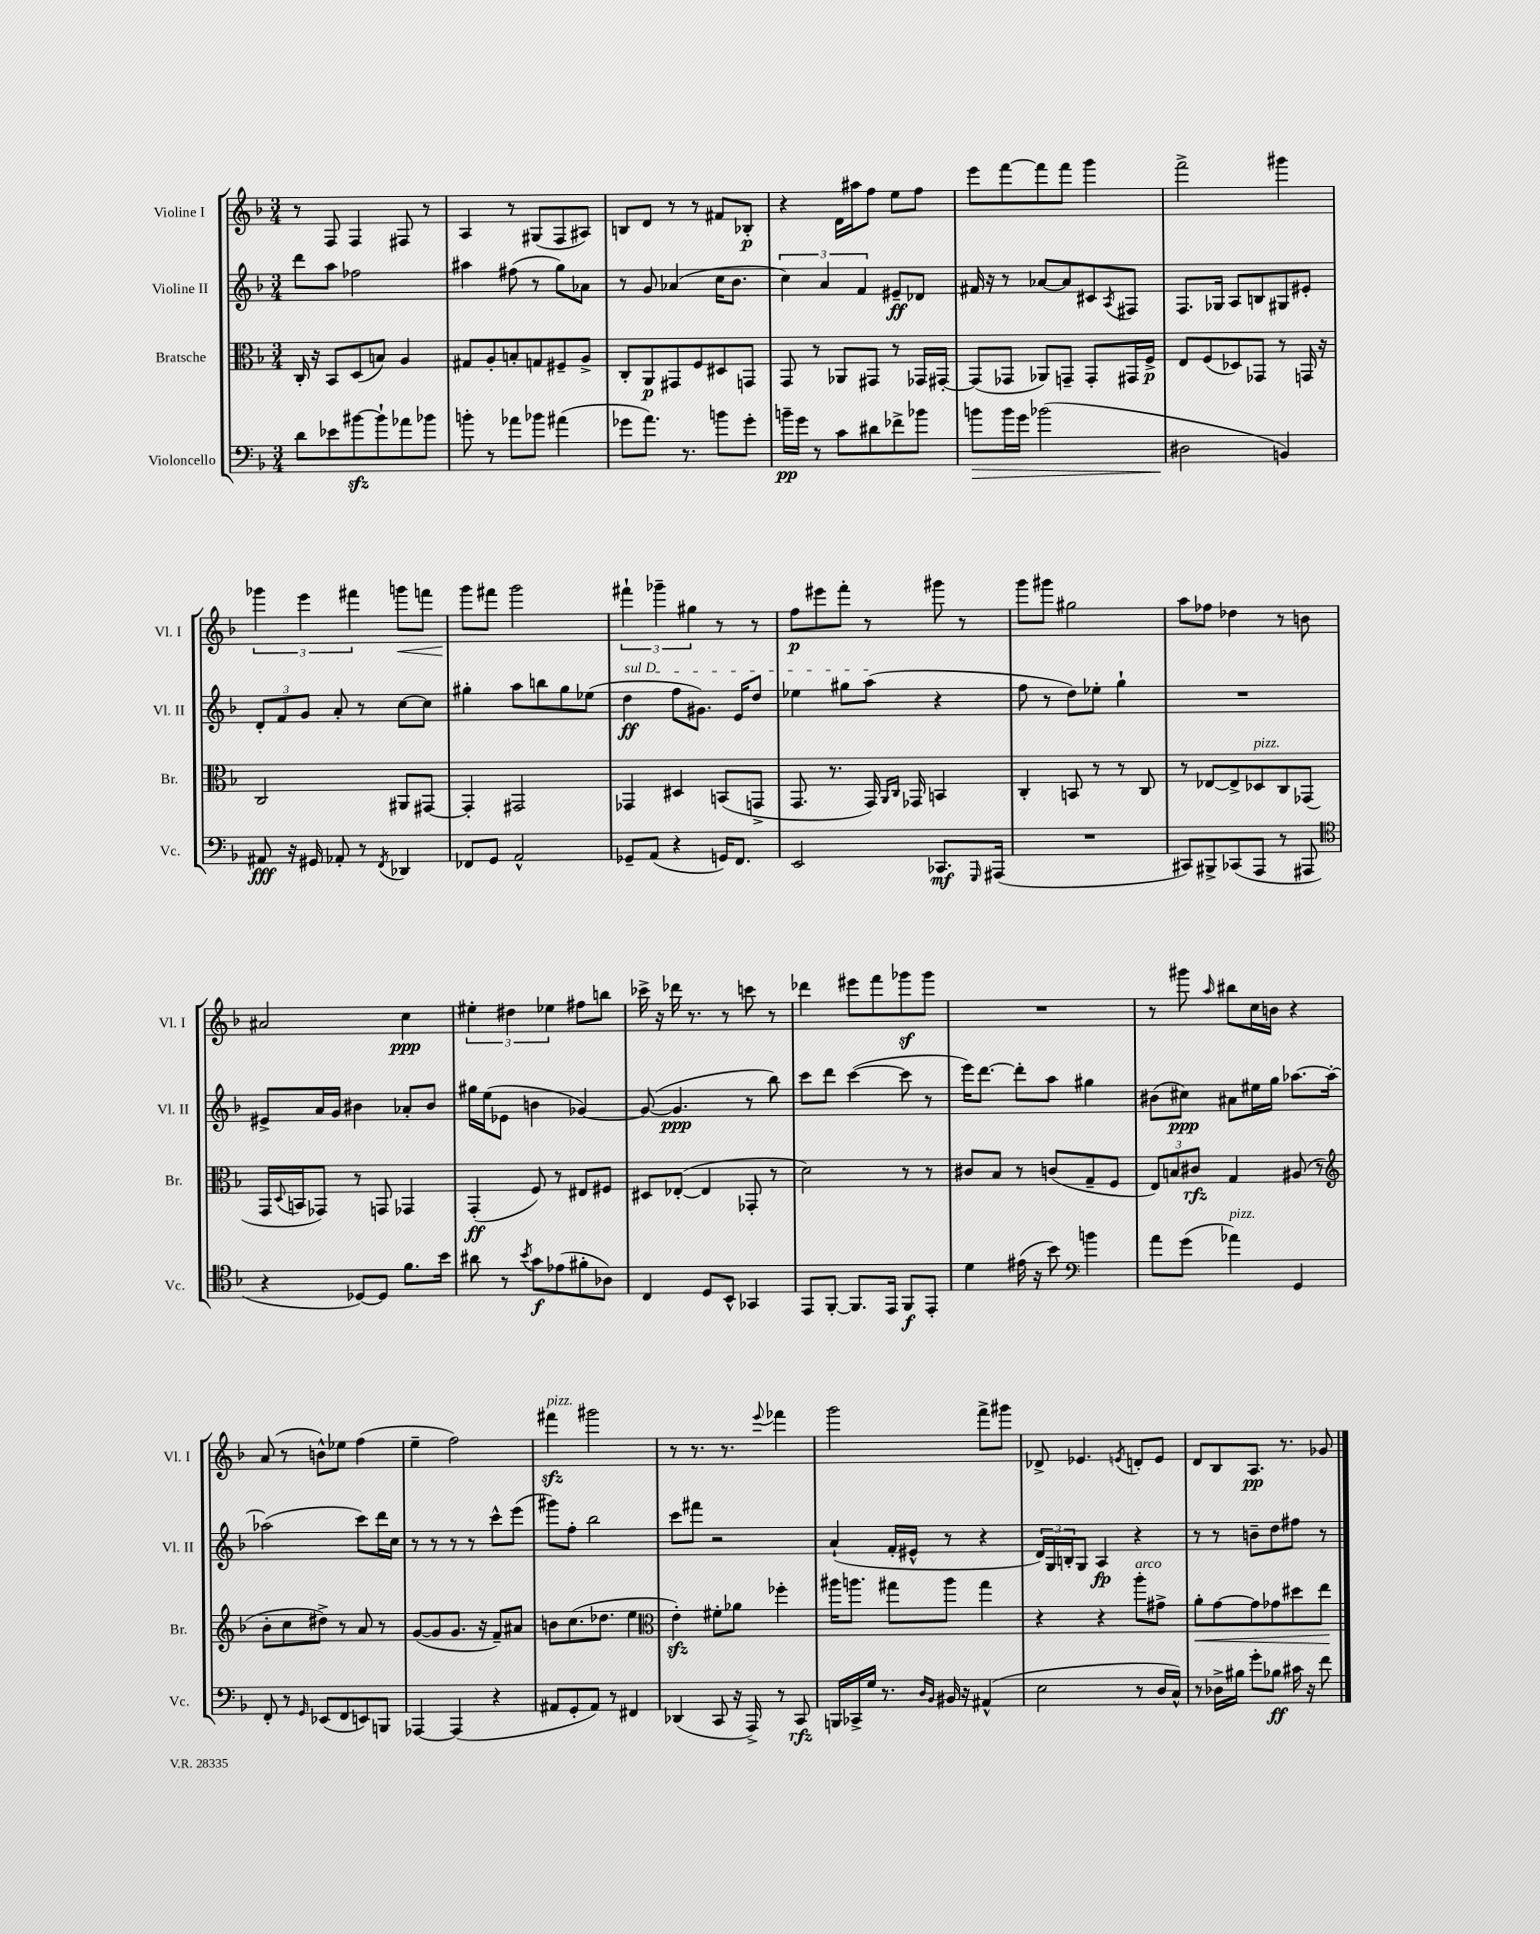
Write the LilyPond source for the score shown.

<<
\new StaffGroup <<
\new Staff = "s0" \with { instrumentName = "Violine I" shortInstrumentName = "Vl. I" } {
    \clef treble \key f \major \numericTimeSignature \time 3/4
    r8 f8 f4 fis8 r8 |
    a4 r8 gis8( f8 ais8) |
    b8 d'8 r8 r8 fis'8 bes8-.\p |
    r4 d'16 ais''16 f''8 e''8 f''8 |
    e'''8 f'''8~ f'''8 f'''8 g'''4 |
    f'''2-> gis'''4 |
    \tuplet 3/2 { ges'''4 e'''4 fis'''4 } g'''8\< f'''8 |
    g'''8\! fis'''8 g'''2 |
    \tuplet 3/2 { fis'''4-! ges'''4-- gis''4 } r8 r8 |
    f''8\p eis'''8 f'''8-. r8 gis'''8 r8 |
    g'''8 gis'''8 gis''2 |
    a''8 fes''8 des''4 r8 b'8 |
    ais'2 c''4\ppp |
    \tuplet 3/2 { eis''4-. dis''4 ees''4 } fis''8 b''8 |
    ces'''16-> r16 des'''16 r8. r8 c'''8 r8 |
    des'''4 eis'''8 f'''8 ges'''8\sf ges'''8 |
    R2. |
    r8 gis'''8 \grace { a''16 } bis''8 c''16 b'16 r4 |
    a'8( r8 b'8-^) ees''8 f''4( |
    e''4-- f''2) |
    fis'''4\sfz^\markup { \italic "pizz." } gis'''2 |
    r8 r8. r8. \appoggiatura { e'''8 } fes'''4 |
    g'''2 f'''8-> gis'''8 |
    des'8-> ees'4. \acciaccatura { e'8 } d'8-. e'8 |
    d'8 bes8 a8.\pp r8. ges'8 \bar "|." |
}
\new Staff = "s1" \with { instrumentName = "Violine II" shortInstrumentName = "Vl. II" } {
    \clef treble \key f \major \numericTimeSignature \time 3/4
    d'''8 a''8 fes''2 |
    ais''4 fis''8( r8 g''8) aes'8 |
    r8 g'8 aes'4( c''16 bes'8. |
    \tuplet 3/2 { c''4) a'4 f'4 } eis'8--\ff des'8 |
    fis'16 r16 r8 aes'8~ aes'8 cis'8 \acciaccatura { a8 } fis8 |
    f8. ges16 a8 b8 gis8 eis'8-. |
    \tuplet 3/2 { d'8-. f'8 g'8 } a'8-. r8 c''8~ c''8 |
    gis''4-. a''8 b''8 gis''8 ees''8( |
    \once \override TextSpanner.bound-details.left.text = \markup { \italic "sul D" } d''4\ff\startTextSpan f''8 gis'8.) e'16 d''8 |
    ees''4 gis''8 a''8\stopTextSpan( r4 |
    f''8 r8 d''8) ees''8-. g''4-! |
    R2. |
    eis'8-> a'16 g'16 bis'4 aes'8-. bis'8 |
    gis''16 e''16( ees'8 b'4 ges'4~) |
    ges'8~( ges'4.\ppp r8 bes''8) |
    c'''8 d'''8 c'''4~( c'''8 r8 |
    e'''16) d'''8.~ d'''8-. a''8 gis''4 |
    bis'8( cis''8\ppp) ais'8 eis''16 g''16 aes''8.~ aes''16~-. |
    aes''2( c'''8) d'''16 c''16 |
    r8 r8 r8 r8 c'''8-^ e'''8( |
    gis'''8) f''8-. bes''2 |
    c'''8 fis'''8 r2 |
    a'4-!( f'16-. eis'16-^ r8 r4 |
    \tuplet 3/2 { d'16) g16 b16-. } g8 a4\fp r4 |
    r8 r8 b'8-- d''8 fis''8 r8 \bar "|." |
}
\new Staff = "s2" \with { instrumentName = "Bratsche" shortInstrumentName = "Br." } {
    \clef alto \key f \major \numericTimeSignature \time 3/4
    c16-. r16 bes,8 d8( b8) a4 |
    gis8 a8-. b8-. g8 fis8-- a8-> |
    c8-. a,8\p gis,8 f8 dis8 g,8 |
    g,8 r8 aes,8 gis,8 r8 ges,16 gis,16~-. |
    gis,8( ges,8 aes,8) g,8-- g,8-. gis,16 f16->\p |
    e8 f8( des8) ges,8 r8 g,16 r16 |
    c2 ais,8 gis,8~ |
    gis,4-. gis,2 |
    ges,4 dis4 b,8( g,8-> |
    g,8. r8. g,16) \grace { a,16 c16 } ges,16 b,4 |
    c4-. b,8 r8 r8 c8 |
    r8 ees8~ ees8-> des8^\markup { \italic "pizz." } c8 ges,8( |
    g,16 \appoggiatura { d8 } b,16 ges,8) r8 g,8 ges,4 |
    g,4-.\ff( f8) r8 eis8 fis8 |
    dis8 ees8~-.( ees4 ges,8-. r8 |
    d'2) r8 r8 |
    cis'8 bes8 r8 c'8( g8-- f8 |
    \tuplet 3/2 { e8) b8 cis'8\rfz } g4 ais8( r8 |
    \clef treble bes'8-. c''8 dis''8->) r8 a'8 r8 |
    g'8~( g'8 g'8. r16 f'8--) ais'8 |
    b'8 c''8.( des''8. e''4 |
    \clef alto e'4-.\sfz) fis'8-. aes'8 fes''4-. |
    ais''16 a''8. gis''8 a''8 gis''4 |
    r4 r4 a''8-.^\markup { \italic "arco" } gis'8-> |
    a'8-.\< g'8~ g'8 ges'8 dis''8 e''8\! \bar "|." |
}
\new Staff = "s3" \with { instrumentName = "Violoncello" shortInstrumentName = "Vc." } {
    \clef bass \key f \major \numericTimeSignature \time 3/4
    d'8 ees'8 bis'8~\sfz bis'8-! aes'8 bes'8 |
    b'8-. r8 aes'8 bes'8 ais'4( |
    ges'8 a'8.) r8. b'8 ges'8-. |
    b'16--\pp g'16 r8 c'8 dis'8 fes'8-> bes'8 |
    b'8\> b'16 g'16 bes'2( |
    dis2\! b,4) |
    ais,8\fff r16 gis,16 aes,8-. r8 \acciaccatura { f,8 } des,4 |
    fes,8 g,8 a,2-^ |
    ges,8-- a,8( r4 g,16) f,8. |
    e,2 ces,8.\mf \grace { g,,16 } ais,,16( |
    R2. |
    cis,8) bis,,8-> ces,8( a,,8 r8 ais,,8 |
    \clef tenor r4 des8~) des8 f'8. bes'16 |
    ais'8 r8 \acciaccatura { bes'8 } g'8\f ees'8( fis'8-. aes8) |
    c4 d8 bes,8-^ ges,4 |
    e,8 f,8~-. f,8. e,16 f,8\f e,8-. |
    d'4 eis'16( r16 bes'8) \clef bass b'4 |
    a'8 g'8( aes'4^\markup { \italic "pizz." }) g,4 |
    f,8-. r8 \grace { g,16 } ees,8( f,8 e,8) b,,8 |
    aes,,4~ aes,,4( r4 |
    ais,8 g,8-. ais,8) r8 fis,4 |
    des,4( c,8 r16 a,,16->) r8 c,8\rfz |
    b,,16 ces,16-> g16 r8. \grace { d16 bes,16 } bis,16 r16 ais,4-^( |
    e2 r8 d16 c16-^) |
    r8 des16-> bis16 g'8-. bes8\ff cis'16 r16 f'8 \bar "|." |
}
>>
>>
\layout { \context { \Score \remove "Bar_number_engraver" } }
